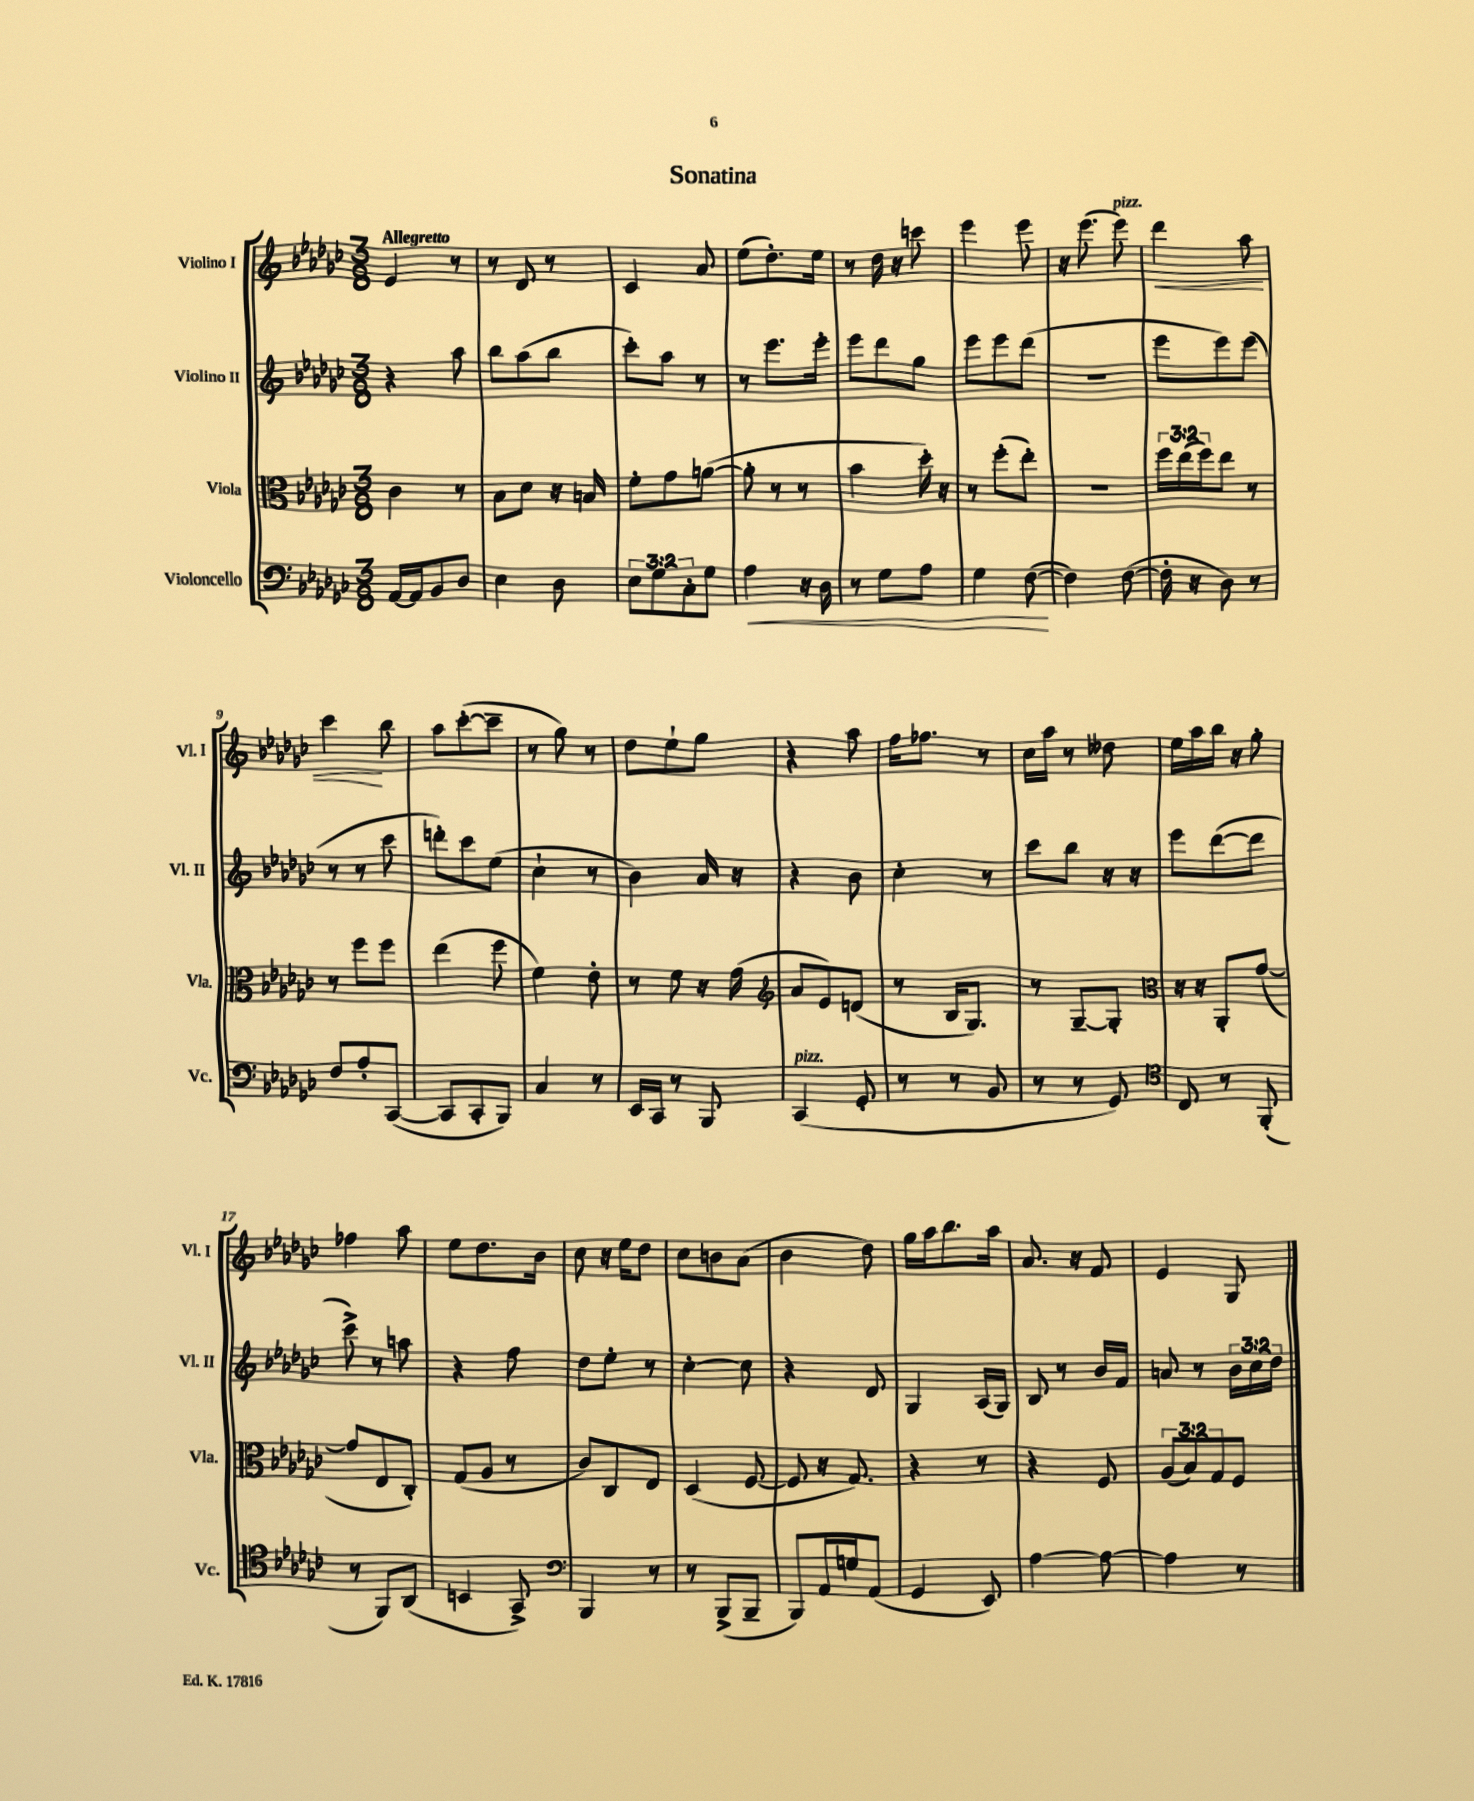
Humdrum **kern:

**kern	**dynam	**kern	**kern	**kern	**dynam
*part4	*part4	*part3	*part2	*part1	*part1
*staff4	*staff4	*staff3	*staff2	*staff1	*staff1
*I"Violoncello	*	*I"Viola	*I"Violino II	*I"Violino I	*
*I'Vc.	*	*I'Vla.	*I'Vl. II	*I'Vl. I	*
*clefF4	*	*clefC3	*clefG2	*clefG2	*
*k[b-e-a-d-g-c-]	*	*k[b-e-a-d-g-c-]	*k[b-e-a-d-g-c-]	*k[b-e-a-d-g-c-]	*
*M3/8	*	*M3/8	*M3/8	*M3/8	*
=1	=1	=1	=1	=1	=1
!	!	!	!	!LO:TX:a:B:t=Allegretto	!
[16AA-/LL	.	4c-\	4r	4e-/	.
16AA-/J]	.	.	.	.	.
8BB-/	.	.	.	.	.
8D-/J	.	8r	8aa-\	8r	.
=2	=2	=2	=2	=2	=2
4E-\	.	8B-\L	8bb-\L	8r	.
.	.	8d-\J	(8aa-\	8d-/	.
8D-\	.	16r	8bb-\J	8r	.
.	.	16Bn/	.	.	.
=3	=3	=3	=3	=3	=3
12E-\L	.	8f'\L	8ccc-'\L)	4c-/	.
12G-\	.	.	.	.	.
.	.	8g-\	8aa-\J	.	.
12C-'\	.	.	.	.	.
8G-\J	.	([8an\J	8r	8a-/	.
=4	=4	=4	=4	=4	=4
!	!LO:HP:b	!	!	!	!
4A-\	<	8a'\]	8r	(8ee-\L	.
.	.	8r	8.eee-\L	8.dd-'\)	.
16r	.	8r	.	.	.
16D-\	.	.	16eee-'\Jk	16ee-\Jk	.
=5	=5	=5	=5	=5	=5
8r	.	4b-\	8eee-\L	8r	.
8G-\L	.	.	8ddd-\	16dd-\	.
.	.	.	.	16r	.
8A-\J	.	16dd-'\)	8gg-\J	8cccn\	.
.	.	16r	.	.	.
=6	=6	=6	=6	=6	=6
4G-\	.	8r	8eee-\L	4eee-\	.
.	.	(8ff'\L	8eee-\	.	.
([8F\	.	8ee-'\J)	(8ddd-\J	8eee-\	.
.	[	.	.	.	.
=7	=7	=7	=7	=7	=7
4F\])	.	4.r	4.r	16r	.
.	.	.	.	(8.eee-\	.
!	!	!	!	!LO:TX:a:i:t=pizz.	!
([8F\	.	.	.	8eee-\)	.
=8	=8	=8	=8	=8	=8
!	!	!	!	!	!LO:HP:b
16F'\]	.	24ff\LL	8eee-\L	4ddd-\	<
.	.	(24ee-\	.	.	.
16r	.	.	.	.	.
.	.	24ff\J)	.	.	.
8D-\)	.	8ee-\J	8eee-\)	.	.
8r	.	8r	(8eee-\J	8aa-\	.
!!LO:LB:g=z
=9	=9	=9	=9	=9	=9
8F/L	.	8r	8r	4ccc-\	.
8A-'/	.	8ff\L	8r	.	.
([8CC-/J	.	8ff\J	8ccc-\	8bb-\	[
=10	=10	=10	=10	=10	=10
8CC-/L]	.	(4ee-\	8dddn'\L)	8aa-\L	.
8CC-'/	.	.	8ccc-\	([8ccc-'\	.
8BBB-/J)	.	8ff\	(8ee-\J	8ccc-~\J]	.
=11	=11	=11	=11	=11	=11
4C-/	.	4f\)	4cc-`\	8r	.
.	.	.	.	8gg-\)	.
8r	.	8e-'\	8r	8r	.
=12	=12	=12	=12	=12	=12
16EE-/LL	.	8r	4b-\)	8dd-\L	.
16CC-/JJ	.	.	.	.	.
8r	.	8f\	.	8ee-`\	.
8BBB-/	.	16r	16a-/	8gg-\J	.
.	.	(16g-\	16r	.	.
=13	=13	=13	=13	=13	=13
*	*	*clefG2	*	*	*
!LO:TX:a:i:t=pizz.	!	!	!	!	!
(4CC-/	.	8a-/L	4r	4r	.
.	.	8e-/)	.	.	.
8GG-'/	.	(8dn/J	8b-\	8aa-\	.
=14	=14	=14	=14	=14	=14
8r	.	8r	4cc-'\	16ff\KL	.
.	.	.	.	8.ff-X\J	.
8r	.	16B-/KL	.	.	.
.	.	8.G-/J)	.	.	.
8BB-/	.	.	8r	8r	.
=15	=15	=15	=15	=15	=15
8r	.	8r	8ccc-\L	16cc-\LL	.
.	.	.	.	16aa-\JJ	.
8r	.	[8G-~/L	8bb-\J	8r	.
8GG-/)	.	8G-'/J]	16r	8dd--X\	.
.	.	.	16r	.	.
=16	=16	=16	=16	=16	=16
*clefC4	*	*clefC3	*	*	*
8C-/	.	16r	8eee-\L	16ee-\LL	.
.	.	16r	.	16aa-\	.
8r	.	8AA-'/L	([8ddd-\	16bb-\JJ	.
.	.	.	.	16r	.
(8FF'/	.	([8g-/J	8ddd-\J]	8gg-'\	.
!!LO:LB:g=z
=17	=17	=17	=17	=17	=17
8r	.	8g-/L]	8ccc-^\)	4ff-X\	.
8FF/L)	.	8E-/	8r	.	.
(8AA-/J	.	8C-'/J)	8aan\	8aa-\	.
=18	=18	=18	=18	=18	=18
4BBn/	.	(8G-/L	4r	8ee-\L	.
.	.	8A-/J	.	8.dd-\	.
8GG-^/)	.	8r	8ff\	.	.
.	.	.	.	16b-\Jk	.
=19	=19	=19	=19	=19	=19
*clefF4	*	*	*	*	*
4BBB-/	.	8c-/L)	8dd-\L	8cc-\	.
.	.	8C-/	8ee-'\J	16r	.
.	.	.	.	16ee-\KL	.
8r	.	8E-/J	8r	8dd-\J	.
=20	=20	=20	=20	=20	=20
8r	.	(4D-/	[4cc-'\	8cc-\L	.
(8BBB-^/L	.	.	.	8bn\	.
8BBB-~/J	.	[8F/	8cc-\]	(8a-\J	.
=21	=21	=21	=21	=21	=21
8BBB-/L)	.	8F/]	4r	4b-\	.
16AA-/L	.	16r	.	.	.
16Gn/J	.	8.G-/)	.	.	.
(8AA-/J	.	.	8d-/	8dd-\)	.
=22	=22	=22	=22	=22	=22
4GG-/	.	4r	4G-/	16gg-\LL	.
.	.	.	.	16aa-\J	.
.	.	.	.	8.bb-\	.
8EE-/)	.	8r	(16A-/LL	.	.
.	.	.	16G-/JJ)	16aa-\Jk	.
=23	=23	=23	=23	=23	=23
[4A-\	.	4r	8B-/	8.a-/	.
.	.	.	8r	.	.
.	.	.	.	16r	.
8A-\_	.	8F/	16b-/LL	8f/	.
.	.	.	16f/JJ	.	.
=24	=24	=24	=24	=24	=24
4A-\]	.	(12A-/L	8an/	4e-/	.
.	.	12B-/)	.	.	.
.	.	.	8r	.	.
.	.	12G-/	.	.	.
8r	.	8F/J	24b-\LL	8G-/	.
.	.	.	24cc-\	.	.
.	.	.	24dd-\JJ	.	.
==	==	==	==	==	==
*-	*-	*-	*-	*-	*-
